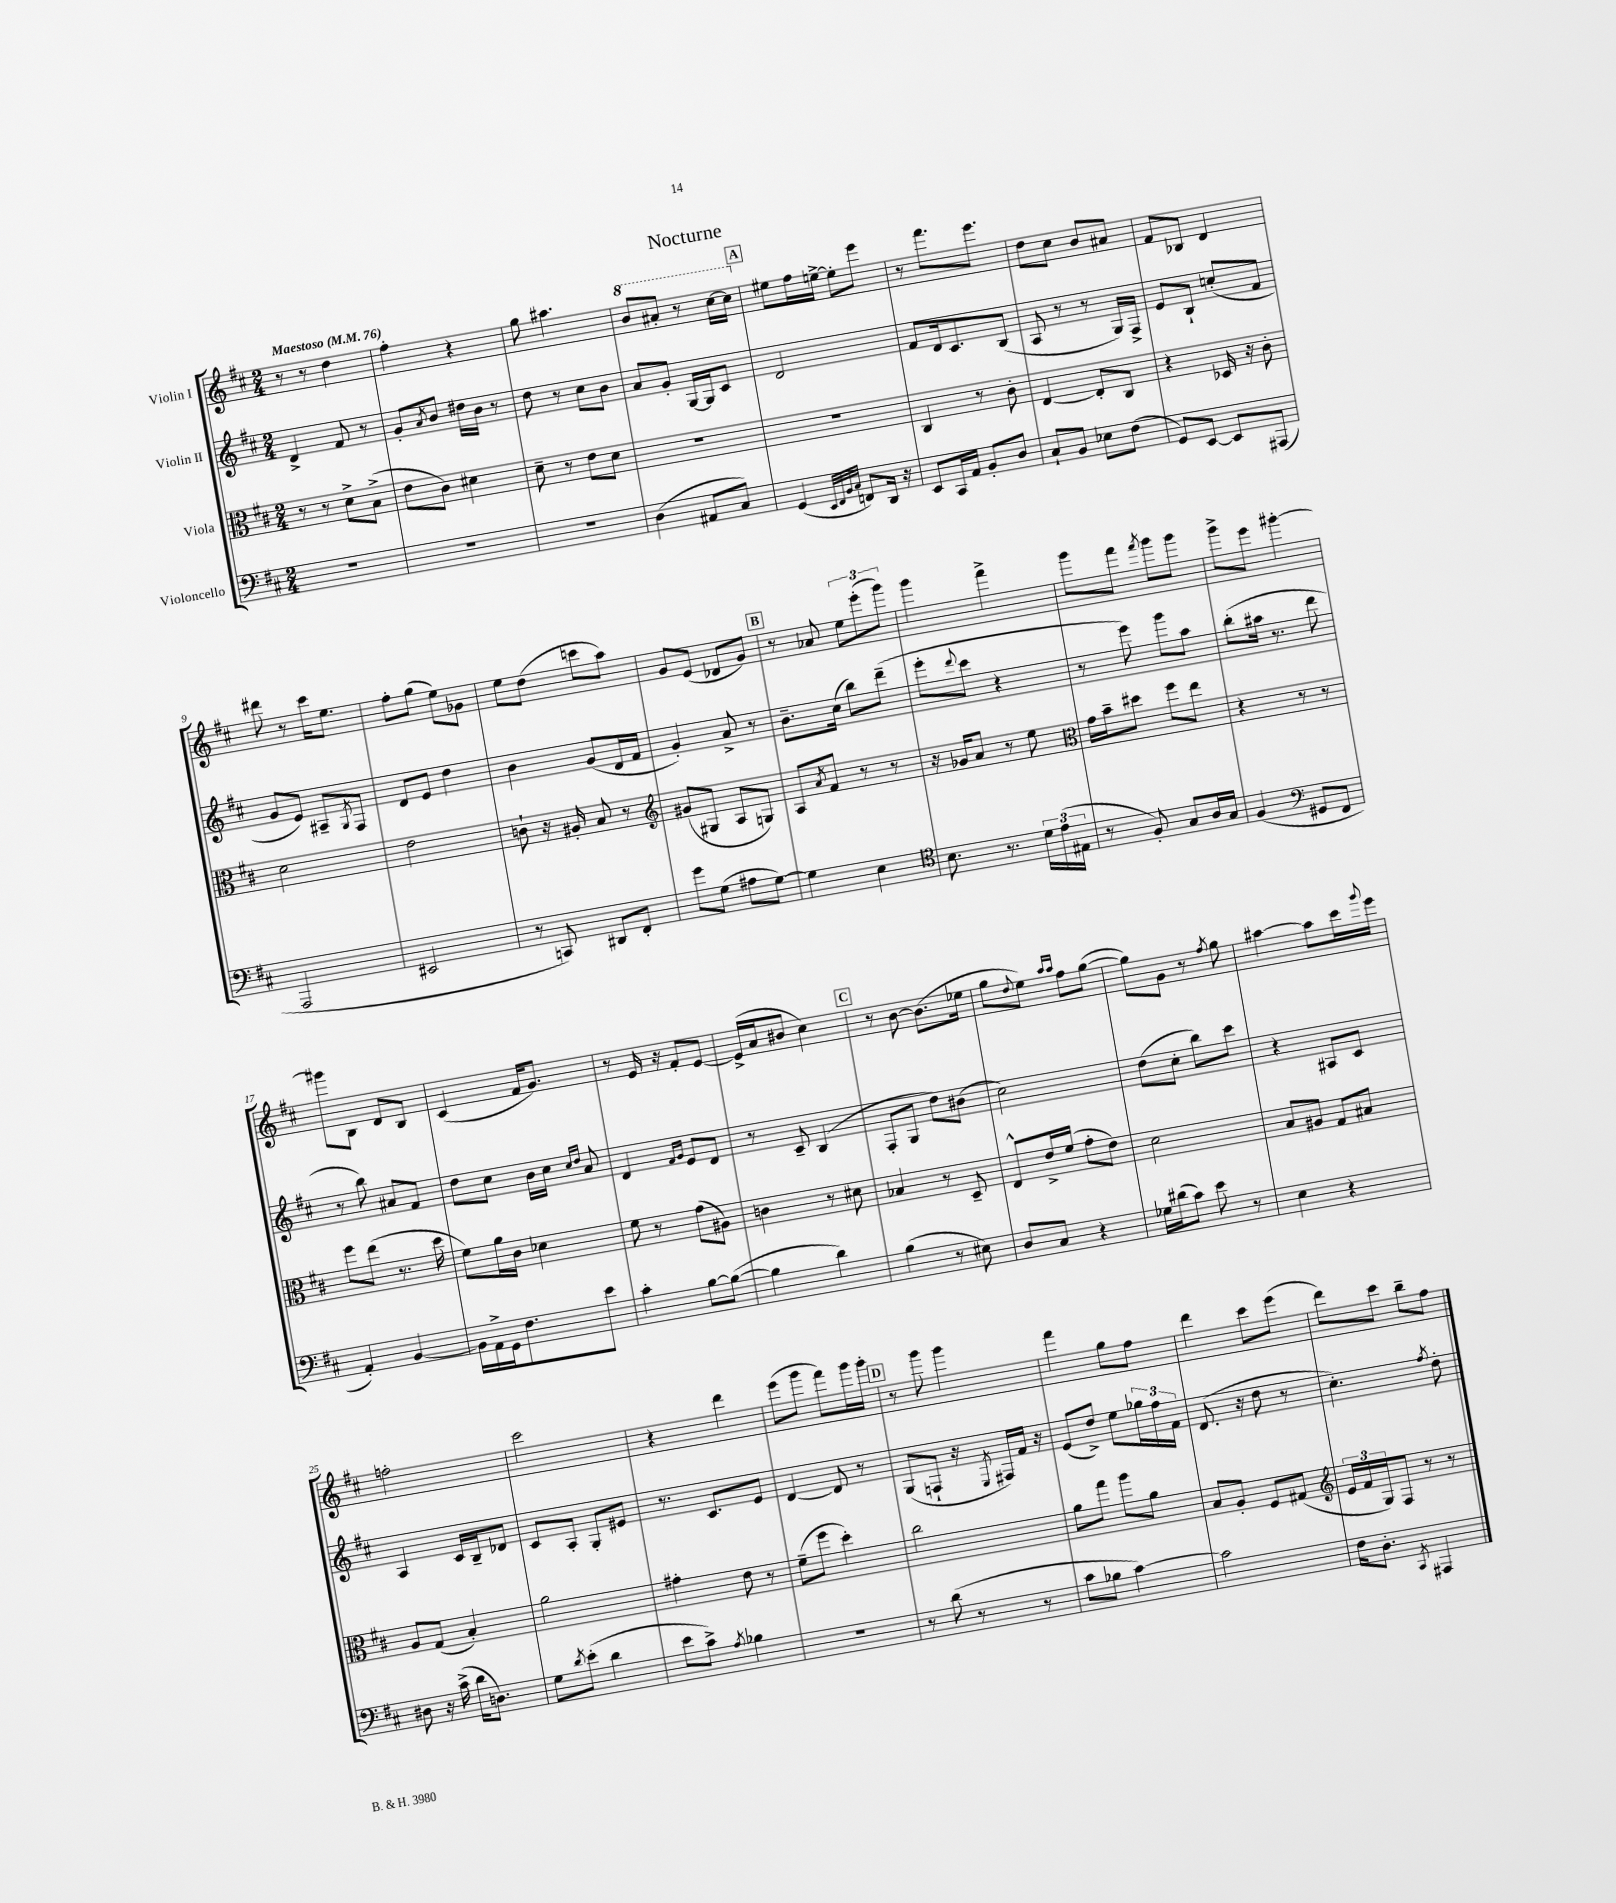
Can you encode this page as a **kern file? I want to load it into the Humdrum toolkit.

**kern	**kern	**kern	**kern
*part4	*part3	*part2	*part1
*staff4	*staff3	*staff2	*staff1
*I"Violoncello	*I"Viola	*I"Violin II	*I"Violin I
*clefF4	*clefC3	*clefG2	*clefG2
*k[f#c#]	*k[f#c#]	*k[f#c#]	*k[f#c#]
*M2/4	*M2/4	*M2/4	*M2/4
*MM76	*MM76	*MM76	*MM76
=1	=1	=1	=1
!	!	!	!LO:TX:a:B:t=Maestoso
2r	8r	4d^/	8r
.	8r	.	8r
.	8d^\L	8f#/	4dd\
.	(8B^\J	8r	.
=2	=2	=2	=2
2r	8e\L	8g'/L	4ff#'\
.	.	8qa/	.
.	8c#\J)	8b/J	.
.	4d#X\	16dd#X\LL	4r
.	.	16b\JJ	.
.	.	8r	.
=3	=3	=3	=3
2r	8d~\	8dd\	8gg\
.	8r	8r	4.aa#X\
.	8e\L	8cc#\L	.
.	8d\J	8b\J	.
=4	=4	=4	=4
*	*	*	*8va
(4D\	2r	8a/L	8bb/L
.	.	8g'/J	8aa#X'/J
8AA#X/L	.	[16G/LL	8r
.	.	16G/J]	.
8C#/J)	.	8c#/J	[16ccc#\LL
.	.	.	16ccc#\JJ]
!!LO:REH:place=s1:t=A
=5	=5	=5	=5
*	*	*	*X8va
(4GG/	2r	2d/	8ee#X\L
.	.	.	16ff#\L
.	.	.	[16een^\JJ
32qqEE/LLL	.	.	.
32qqFF#/	.	.	.
32qqBB/	.	.	.
32qqC#/JJJ	.	.	.
8FFn/L)	.	.	8ee'\L]
16DD/Jk	.	.	8eee\J
16r	.	.	.
=6	=6	=6	=6
8EE/L	4C#/	8f#/L	8r
16CC#/L	.	16d/k	8.fff#\L
16AA/JJ	.	8.c#/	.
8BB'/L	8r	.	.
.	.	.	8.eee\J
8D/J	8c#'\	(8B/J	.
=7	=7	=7	=7
8C#`/L	[4E/	8A/	8dd\L
8BB/J	.	8r	8cc#\J
8E-X\L	8E'/L]	8r	8b/L
(8F#\J	8C#/J	16G/LL)	8a#X/J
.	.	16F#^/JJ	.
=8	=8	=8	=8
8GG/L)	4r	8e/L	8f#/L
[8EE/J	.	8B`/J	8B-X/J
8EE/L]	16D-X/	(8ccn'/L	4d/
.	16r	.	.
(8AAA#X/J	8c#'\	8f#/J	.
!!LO:LB:g=z
=9	=9	=9	=9
2AAA/	2d\	8g/L	8ddd#X\
.	.	8e/J)	8r
.	.	8A#X~/L	16ccc#\KL
.	.	.	8.ee\J
.	.	8qG/	.
.	.	8F#/J	.
=10	=10	=10	=10
2EE#X/	2e\	8d/L	8ff#'\L
.	.	8e/J	(8gg\J
.	.	4dd\	8ee\L)
.	.	.	8g-X\J
=11	=11	=11	=11
8r	8cn`\	4b\	8ee\L
8CCn/)	16r	.	(8dd\J
.	16A#X'/	.	.
8DD#X/L	8B/	(8g/L	8cccn\L
8FF#'/J	8r	16d/L	8aa\J)
.	.	16f#/JJ	.
=12	=12	=12	=12
*	*clefG2	*	*
8g\L	(8g#X/L	4g'/)	8g/L
(8G\J	8G#X/J	.	(8e/J
8A#X\L	8A/L	8a^/	8d-X/L
[8G\J)	8Gn/J)	8r	8g/J)
!!LO:REH:place=s1:t=B
=13	=13	=13	=13
4G\]	8A/L	8.b~\L	8r
.	8qa/	.	.
.	8f#/J	.	8a-X/
.	.	(16cc#\Jk	.
4E\	8r	8bb\L)	12ee\L
.	.	.	(12eee'\
.	8r	(8ddd~\J	.
.	.	.	12ggg\J)
=14	=14	=14	=14
*clefC4	*	*	*
8.B\	16r	8eee'\L	4ggg\
.	16g-X/KL	.	.
.	.	8qqddd/	.
.	8a/J	8ccc#\J	.
8.r	.	.	.
.	8r	4r	4fff#^\
24d\LL	8ee\	.	.
(24e\	.	.	.
24E#X\JJ	.	.	.
=15	=15	=15	=15
*	*clefC3	*	*
8r	16g\LL	8r	8ggg\L
.	16b~\J	.	.
8F#'/)	8dd#X\J	8eee\)	8fff#\J
.	.	.	8qfff#/
8G/L	8ff#\L	8ggg\L	8ggg\L
16A/L	8ee\J	8aa\J	8ggg\J
16G/JJ	.	.	.
=16	=16	=16	=16
(4F#/	4r	(8bb'\L	8ggg^\L
.	.	16aa#X\Jk	8eee\J
.	.	8.r	.
*clefF4	*	*	*
8GG#X/L	8r	.	[4ggg#X'\
8FF#/J	8r	8ddd\	.
!!LO:LB:g=z
=17	=17	=17	=17
4AA'/)	8ff#\L	8r	8ggg#X\L]
.	(8ee\J	8bb\)	8B\J
[4BB/	8.r	8a#X/L	8d/L
.	.	8f#/J	8B/J
.	16dd\	.	.
=18	=18	=18	=18
16BB\LL]	8f#\L)	8dd\L	(4c#/
16AA^\	.	.	.
16GG\J	16a\L	8cc#\J	.
8.F#\	16c#\JJ	.	.
.	4d-X\	16b\LL	16f#/KL
.	.	16cc#\JJ	8.g/J)
.	.	16qqcc#/LL	.
.	.	16qqdd/JJ	.
8e\J	.	8a/	.
=19	=19	=19	=19
4c#'\	8f#\	4d/	8r
.	8r	.	16e/
.	.	.	16r
.	.	16qqf#/LL	.
.	.	16qqg/JJ	.
[8B\L	(8g\L	8e/L	8f#'/L
(8B\J_	8A#X\J)	8d/J	[8e/J
=20	=20	=20	=20
4B\]	4cn\	8r	(16e^/LL]
.	.	.	16a/J
.	.	8c#~/	8b#X/J
4d\)	8r	(4B/	4cc#\)
.	8d#X\	.	.
!!LO:REH:place=s1:t=C
=21	=21	=21	=21
(4B\	4B-X/	8F#'/L	8r
.	.	8G/J	[8b\
8r	8r	8dd\L)	(8.b\L]
8E#X\)	8D~/	(8b#X\J	.
.	.	.	16ee-X\Jk
=22	=22	=22	=22
8D/L	8E^^/L	2cc#\)	8gg\L
.	.	.	8qqdd/
8C#/J	16e^/L	.	8ee\J)
.	(16f#/JJ	.	.
.	.	.	16qqaa/LL
.	.	.	16qqaa/JJ
4r	8g'\L	.	8ff#\L
.	8e\J)	.	([8gg\J
=23	=23	=23	=23
16G-X\LL	2d\	(8dd\L	8gg\L])
(16d#X\J	.	.	.
8c#\J)	.	8cc#'\J	8g\J
8e\	.	8bb\L)	8r
.	.	.	8qff#/
8r	.	8ccc#\J	8gg\
=24	=24	=24	=24
4E\	8B/L	4r	[4aa#X\
.	8A#X/J	.	.
4r	8G/L	8A#X/L	8aa#\L]
.	8B#X/J	8c#/J	16ccc#\L
.	.	.	8qqggg/
.	.	.	16eee\JJ
!!LO:LB:g=z
=25	=25	=25	=25
8D#X\	8A/L	4A/	2ffn'\
16r	(8G/J	.	.
(16c#^\	.	.	.
16d\KL	4B'/)	16c#/LL	.
8.Dn\J)	.	16B~/J	.
.	.	8d-X/J	.
=26	=26	=26	=26
8G\L	2a\	8c#/L	2ccc#\
8qd/	.	.	.
(8e'\J	.	8A'/J	.
4d\	.	8G'/L	.
.	.	8e#X/J	.
=27	=27	=27	=27
8e\L	4g#X'\	8.r	4r
8c#^\J)	.	.	.
.	.	8.c#/L	.
8qA/	.	.	.
4B-X\	8e\	.	4ddd\
.	8r	8e/J	.
=28	=28	=28	=28
2r	(8f#~\L	[4d/	(8eee\L
.	8ff#\J	.	8ggg\J
.	4dd'\)	8d/]	8fff#\L)
.	.	8r	16ggg\L
.	.	.	16ggg'\JJ
!!LO:REH:place=s1:t=D
=29	=29	=29	=29
8r	2cc#\	(8G/L	8r
(8d\	.	8Fn`/J	8ggg\
8r	.	16r	4ggg\
.	.	8qE/	.
.	.	16F#X/LL)	.
8r	.	16f#/JJ	.
.	.	16r	.
=30	=30	=30	=30
8c#\L	8a\L	(8e/L	4fff#\
8B-X\J	8gg\J	8dd^/J)	.
[4c#\)	8aa\L	8ee\L	8gg\L
.	8a\J	24gg-X\L	8ff#\J
.	.	24ff#\	.
.	.	24f#\JJ	.
=31	=31	=31	=31
2c#\]	8B/L	(8.d/	4ddd\
.	8A'/J	.	.
.	.	16r	.
.	8F#/L	8dd\	8ccc#\L
.	(8G#X/J	8r	(8eee\J
=32	=32	=32	=32
*	*clefG2	*	*
16F#\KL	24e/LL	4.cc#'\)	8ddd\L)
.	24f#/	.	.
8.D'\J	.	.	.
.	24G/J)	.	.
.	8F#/J	.	8ccc#\J
8qCC#/	.	.	.
4AAA#X/	8r	.	8bb~\L
.	.	8qff#/	.
.	8r	8dd'\	8ff#\J
==	==	==	==
*-	*-	*-	*-
